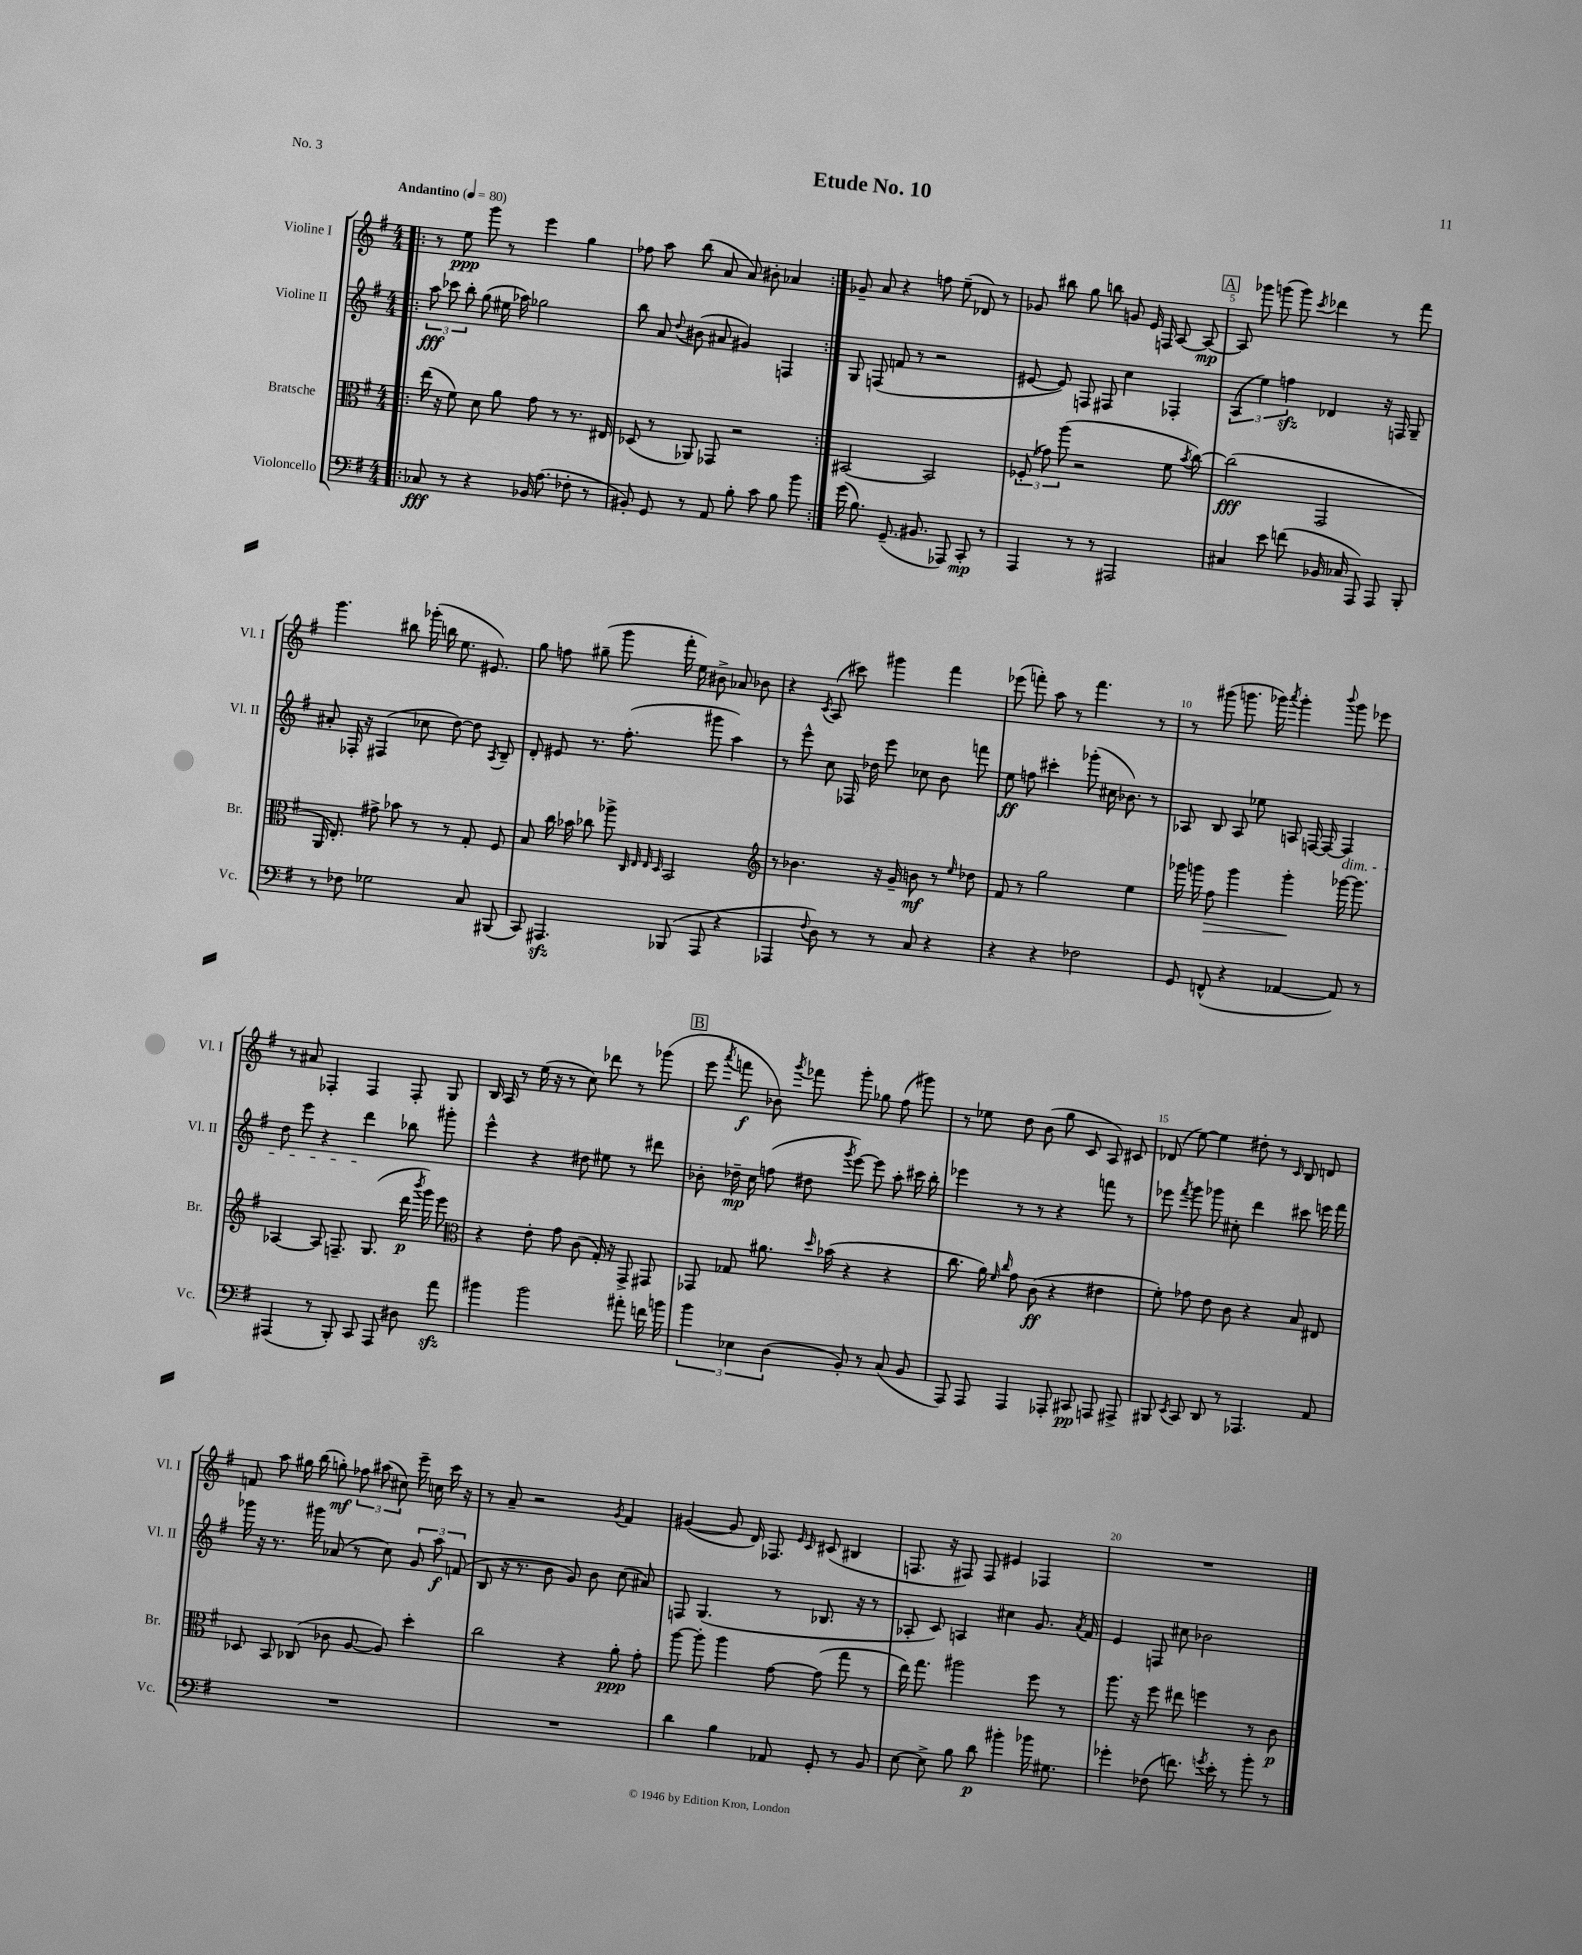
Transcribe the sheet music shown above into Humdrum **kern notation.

**kern	**dynam	**kern	**dynam	**kern	**dynam	**kern	**dynam
*part4	*part4	*part3	*part3	*part2	*part2	*part1	*part1
*staff4	*staff4	*staff3	*staff3	*staff2	*staff2	*staff1	*staff1
*I"Violoncello	*	*I"Bratsche	*	*I"Violine II	*	*I"Violine I	*
*I'Vc.	*	*I'Br.	*	*I'Vl. II	*	*I'Vl. I	*
*clefF4	*	*clefC3	*	*clefG2	*	*clefG2	*
*k[f#]	*	*k[f#]	*	*k[f#]	*	*k[f#]	*
*M4/4	*	*M4/4	*	*M4/4	*	*M4/4	*
*MM80	*	*MM80	*	*MM80	*	*MM80	*
=1!|:	=1!|:	=1!|:	=1!|:	=1!|:	=1!|:	=1!|:	=1!|:
!	!	!	!	!	!	!LO:TX:a:B:t=Andantino	!
8C-X/	fff	(16ee\	.	12aa\	fff	8r	.
.	.	16r	.	.	.	.	.
.	.	.	.	12ccc-X\	.	.	.
8r	.	8f#\)	.	.	.	8ee\	ppp
.	.	.	.	12bb'\	.	.	.
4r	.	8d\	.	(8gg\	.	8ggg\	.
.	.	8a\	.	16ee#X\	.	8r	.
.	.	.	.	16aa-X\)	.	.	.
16BB-X/	.	8g\	.	2gg-X\	.	4eee\	.
(8.A\	.	.	.	.	.	.	.
.	.	8r	.	.	.	.	.
8F-X'\	.	8.r	.	.	.	4gg\	.
8r	.	.	.	.	.	.	.
.	.	16E#X/	.	.	.	.	.
=2	=2	=2	=2	=2	=2	=2	=2
8BB#X'/)	.	(8D-X/	.	8bb\	.	8ff-X\	.
8GG/	.	8r	.	8a/	.	8aa\	.
.	.	.	.	8qqdd/	.	.	.
8r	.	8AA-X/)	.	(8b#X\	.	(8bb\	.
8AA/	.	8GG-X/	.	8a#X/	.	8a/	.
8B'\	.	2r	.	4g#X/)	.	8a/)	.
8c\	.	.	.	.	.	8b#X'\	.
8B\	.	.	.	4Fn/	.	4a-X/	.
8b\	.	.	.	.	.	.	.
=3:|!	=3:|!	=3:|!	=3:|!	=3:|!	=3:|!	=3:|!	=3:|!
(16g\	.	[2BB#X/	.	8G/	.	8g-X~/	.
8.B\)	.	.	.	.	.	.	.
.	.	.	.	(8Fn/	.	8a/	.
(8.GG~/	.	.	.	8fn/	.	4r	.
.	.	.	.	8r	.	.	.
8.BB#X/	.	.	.	.	.	.	.
.	.	2BB#/]	.	2r	.	8ffn\	.
8AAA-X/)	.	.	.	.	.	(8ee~\	.
8CC'/	mp	.	.	.	.	8d-X/)	.
8r	.	.	.	.	.	8r	.
=4	=4	=4	=4	=4	=4	=4	=4
4AAA/	.	(12F-X'/	.	[8e#X/	.	8g-X/	.
.	.	12g-X\)	.	.	.	.	.
.	.	.	.	8e#/])	.	8bb#X\	.
.	.	(12aa\	.	.	.	.	.
8r	.	2r	.	8Fn/	.	8gg\	.
8r	.	.	.	8F#X/	.	8bbn\	.
2AAA#X/	.	.	.	4cc\	.	8gn/	.
.	.	.	.	.	.	16e/	.
.	.	.	.	.	.	16Fn/	.
.	.	8f#\	.	4F-X'/	.	[8A/	.
.	.	8qb/	.	.	.	.	.
.	.	[8cc\)	.	.	.	8A/_	mp
!!LO:REH:place=s1:t=A
=5	=5	=5	=5	=5	=5	=5	=5
4C#X/	.	(2cc\]	fff	(6A/	.	8A/]	.
.	.	.	.	.	.	8ggg-X\	.
.	.	.	.	6ee\)	.	.	.
8e\	.	.	.	.	.	(8gggn\	.
.	.	.	.	6ffnzz\	.	.	.
(8fn\	.	.	.	.	.	8ggg\)	.
.	.	.	.	.	.	8qccc/	.
16BB-X/	.	2GG/	.	4d-X/	.	4ddd-X\	.
16C-X/	.	.	.	.	.	.	.
8AAA/)	.	.	.	.	.	.	.
8AAA/	.	.	.	16r	.	8r	.
.	.	.	.	16Fn/	.	.	.
8BBB'/	.	.	.	8G~/	.	8fff#\	.
!!LO:LB:g=z
=6	=6	=6	=6	=6	=6	=6	=6
8r	.	16AA/	.	8a#X'/	.	4.ggg\	.
.	.	8.E'/)	.	.	.	.	.
8F-X\	.	.	.	16F-X'/	.	.	.
.	.	.	.	16r	.	.	.
2G-X\	.	8g#X^\	.	(4F#X/	.	.	.
.	.	8b-X\	.	.	.	8bb#X\	.
.	.	8r	.	8cc-X\	.	(16ggg-X'\	.
.	.	.	.	.	.	16bbn\	.
.	.	8r	.	[8dd\)	.	8.ee\	.
8C/	.	8G'/	.	8dd\]	.	.	.
.	.	.	.	.	.	8.e#X/)	.
.	.	.	.	8qA/	.	.	.
(8BBB#X/	.	8F#/	.	8B~/	.	.	.
=7	=7	=7	=7	=7	=7	=7	=7
8CC/)	.	8B/	.	8d'/	.	8gg\	.
4.AAA#Xzz/	.	16cc\	.	8e#X/	.	8ffn\	.
.	.	16b-X\	.	.	.	.	.
.	.	8cc-X\	.	8.r	.	(8gg#X~\	.
.	.	8aa-X^\	.	.	.	8ggg\	.
.	.	.	.	(8.ff#'\	.	.	.
.	.	32qqC/	.	.	.	.	.
.	.	32qqE/	.	.	.	.	.
.	.	32qqE/	.	.	.	.	.
.	.	32qqD/	.	.	.	.	.
(8BBB-X/	.	2BB/	.	.	.	16fff#'\	.
.	.	.	.	.	.	16ee\)	.
8AAA#/	.	.	.	8ggg#X\	.	8b#X^\	.
4r	.	.	.	4aa\)	.	8a-X/	.
.	.	.	.	.	.	8b-X\	.
=8	=8	=8	=8	=8	=8	=8	=8
*	*	*clefG2	*	*	*	*	*
4AAA-X/	.	8r	.	8r	.	4r	.
.	.	4.b-X\	.	8eee^^\	.	.	.
8qqF#/	.	.	.	.	.	8qc/	.
8D\)	.	.	.	8cc\	.	(8A/	.
8r	.	.	.	16F-X/	.	8ccc#X\)	.
.	.	.	.	16dd-X\	.	.	.
8r	.	16r	.	8eee\	.	4ggg#X\	.
.	.	16g~/	.	.	.	.	.
8C/	.	8bn\	mf	8cc-X\	.	.	.
4r	.	8r	.	8b\	.	4fff#\	.
.	.	16qqee/	.	.	.	.	.
.	.	8dd-X\	.	8fffn\	.	.	.
=9	=9	=9	=9	=9	=9	=9	=9
4r	.	8f#/	.	8ee\	ff	(8eee-X\	.
.	.	8r	.	8ffn\	.	8fffn'\)	.
4r	.	2gg\	.	4ccc#X'\	.	8aa\	.
.	.	.	.	.	.	8r	.
2F-X\	.	.	.	(8ggg-X'\	.	4.fff\	.
.	.	.	.	16cc#X\	.	.	.
.	.	.	.	8.b-X\)	.	.	.
.	.	4ee\	.	.	.	.	.
.	.	.	.	8r	.	8r	.
=10	=10	=10	=10	=10	=10	=10	=10
8GG/	.	16ggg-X\	.	8A-X/	.	8r	.
.	.	16gggn\	.	.	.	.	.
!	!	!	!LO:HP:b	!	!	!	!
(8FFn^^/	.	8ff#\	>	8B/	.	(8ggg#X\	.
4r	.	4ggg\	.	8A-/	.	8.gggn\	.
.	.	.	.	8ee-X\	.	.	.
.	.	.	.	.	.	16ggg-X\)	.
.	.	.	.	.	.	8qaaa/	.
[4AA-X/	.	4ggg'\	.	8An/	.	4ggg-'\	.
.	.	.	.	[16Fn/	.	.	.
.	.	.	.	16F/_	.	.	.
.	.	.	.	.	.	8qqbbb/	.
!	!	!	!	!LO:TX:b:i:t=dim.	!	!	!
8AA-/])	.	[16ggg-X\	]	4F/]	.	8ggg-\	.
.	.	8.ggg-\]	.	.	.	.	.
8r	.	.	.	.	.	8eee-X\	.
!!LO:LB:g=z
=11	=11	=11	=11	=11	=11	=11	=11
(4AAA#X/	.	[4A-X/	.	8dd\	.	8r	.
.	.	.	.	8eee\	.	8a#X/	.
8r	.	8A-/]	.	4r	.	4F-X'/	.
8BBB'/)	.	8.Fn~/	.	.	.	.	.
8CC/	.	.	.	4ddd\	.	4F-/	.
.	.	(8.G/	.	.	.	.	.
8AAA#/	.	.	.	.	.	.	.
8D#X\	.	16ddd\	p	8bb-X\	.	8F-'/	.
.	.	8qbbb/	.	.	.	.	.
.	.	16ggg\)	.	.	.	.	.
8azz\	.	8eee\	.	8ggg#X'\	.	8G/	.
=12	=12	=12	=12	=12	=12	=12	=12
*	*	*clefC3	*	*	*	*	*
4b#X\	.	4r	.	4eee^^\	.	16B/	.
.	.	.	.	.	.	16A/	.
.	.	.	.	.	.	8r	.
2b#\	.	8e'\	.	4r	.	(16ee\	.
.	.	.	.	.	.	16r	.
.	.	8g\	.	.	.	8r	.
.	.	(8c\	.	8dd#X\	.	8cc\)	.
.	.	16G'/)	.	8ee#X\	.	8ddd-X\	.
.	.	16r	.	.	.	.	.
8a#X'\	.	8GG^/	.	8r	.	8r	.
16fn\	.	8GG#X/	.	8ddd#X\	.	(8ggg-X\	.
16bn\	.	.	.	.	.	.	.
!!LO:REH:place=s1:t=B
=13	=13	=13	=13	=13	=13	=13	=13
6b\	.	8GG-X/	.	8b-X'\	.	8eee\	.
.	.	.	.	.	.	8qaaa/	.
.	.	8G-X/	.	16dd-X~\	mp	8fffn\	f
6E-X\	.	.	.	.	.	.	.
.	.	.	.	16cc\	.	.	.
.	.	8.a#X\	.	(8ffn\	.	8b-X\)	.
(6D\	.	.	.	.	.	.	.
.	.	.	.	.	.	8qggg/	.
.	.	.	.	8dd#X\	.	8fff-X\	.
.	.	16qqdd/	.	.	.	.	.
.	.	(16b-X\	.	.	.	.	.
.	.	.	.	8qggg/	.	.	.
8BB'/)	.	4r	.	[8eee\)	.	8ggg'\	.
8r	.	.	.	8eee\]	.	8gg-X\	.
(8C/	.	4r	.	8aa'\	.	(8ff#\	.
8BB/	.	.	.	16ccc#X\	.	8ggg#X\)	.
.	.	.	.	16bb'\	.	.	.
=14	=14	=14	=14	=14	=14	=14	=14
8AAA/)	.	8.cc\	.	4eee-X\	.	8r	.
8AAA/	.	.	.	.	.	8ee-X\	.
.	.	16a\)	.	.	.	.	.
.	.	16qqf#/	.	.	.	.	.
.	.	16qqcc/	.	.	.	.	.
4AAA/	.	8g\	.	8r	.	8dd\	.
.	.	(8c\	ff	8r	.	(8b\	.
8AAA-X'/	.	4r	.	4r	.	8gg\	.
8CC#X/	pp	.	.	.	.	8c/	.
8AAAn/	.	4e#X\	.	8fffn\	.	8A/)	.
8AAA#X^/	.	.	.	8r	.	8c#X/	.
=15	=15	=15	=15	=15	=15	=15	=15
8BBB#X/	.	8f#'\)	.	8eee-X\	.	(8d-X/	.
8qEE/	.	.	.	8qfff#/	.	.	.
8CC/	.	8g-X\	.	8ggg\	.	[8ee\)	.
8DD/	.	8e\	.	8ggg-X\	.	4ee\]	.
8r	.	8c\	.	8cc#X'\	.	.	.
4.AAA-X/	.	4r	.	4ddd\	.	8dd#X'\	.
.	.	.	.	.	.	8r	.
.	.	.	.	.	.	16qqc/	.
.	.	8B/	.	8ccc#X\	.	8B/	.
8AA/	.	8E#X/	.	16eeen\	.	8dn/	.
.	.	.	.	16fff#\	.	.	.
!!LO:LB:g=z
=16	=16	=16	=16	=16	=16	=16	=16
1r	.	8D-X/	.	16ggg-X\	.	8fn/	.
.	.	.	.	16r	.	.	.
.	.	8BB/	.	8.r	.	8aa\	.
.	.	(8C-X/	.	.	.	16gg#X\	.
.	.	.	.	16ggg#X\	.	(16bb\	.
.	.	8c-X\	.	(8a-X/	.	8ggn'\)	mf
.	.	[8A/	.	8r	.	12ff-X\	.
.	.	.	.	.	.	(12aa#X\	.
.	.	8A/])	.	8cc\)	.	.	.
.	.	.	.	.	.	12cc#X\)	.
.	.	4dd'\	.	12g/	.	16eee~\	.
.	.	.	.	.	.	16ccn\	.
.	.	.	.	12aa\	f	.	.
.	.	.	.	.	.	16ccc\	.
.	.	.	.	(12fn/	.	.	.
.	.	.	.	.	.	16r	.
=17	=17	=17	=17	=17	=17	=17	=17
1r	.	2cc\	.	8B/	.	8r	.
.	.	.	.	16r	.	8a~/	.
.	.	.	.	8.r	.	.	.
.	.	.	.	.	.	2r	.
.	.	.	.	8b\	.	.	.
.	.	4r	.	8g/)	.	.	.
.	.	.	.	8b\	.	.	.
.	.	.	.	.	.	8qg/	.
.	.	8a'\	ppp	(8cc\	.	4f#/	.
.	.	8g'\	.	8a#X/)	.	.	.
=18	=18	=18	=18	=18	=18	=18	=18
4d\	.	[8aa\	.	8Fn/	.	([4g#X/	.
.	.	8aa'\]	.	(4.G/	.	.	.
4B\	.	4aa\	.	.	.	8g#/]	.
.	.	.	.	.	.	16d/)	.
.	.	.	.	.	.	8.F-X/	.
8AA-X/	.	[8g\	.	8r	.	.	.
.	.	.	.	.	.	16qqe/	.
.	.	.	.	.	.	16qqc/	.
8GG'/	.	(8g\]	.	8.B-X/	.	(8c#X/	.
8r	.	8gg\	.	.	.	4B#X/	.
.	.	.	.	16r	.	.	.
8BB/	.	8r	.	8r	.	.	.
=19	=19	=19	=19	=19	=19	=19	=19
[8E\	.	16ee\)	.	8A-X'/	.	8.Fn/	.
.	.	8.gg\	.	.	.	.	.
8E^\]	.	.	.	8c/)	.	.	.
.	.	.	.	.	.	16r	.
8B\	.	2aa#X\	.	4An/	.	8F#X/)	.
8d\	p	.	.	.	.	8F#/	.
4b#X'\	.	.	.	4cc#X\	.	4e#X/	.
16b-X\	.	8ff#\	.	8.g/	.	4F-X/	.
8.G#X\	.	.	.	.	.	.	.
.	.	8r	.	.	.	.	.
.	.	.	.	8qa/	.	.	.
.	.	.	.	16f#/	.	.	.
=20	=20	=20	=20	=20	=20	=20	=20
4g-X'\	.	8.aa\	.	4e/	.	1r	.
.	.	16r	.	.	.	.	.
(8F-X\	.	8ff#\	.	8Fn/	.	.	.
8.fn\)	.	8ee#X\	.	8cc#X\	.	.	.
.	.	4ffn\	.	2b-X\	.	.	.
8qgn/	.	.	.	.	.	.	.
16e'\	.	.	.	.	.	.	.
8r	.	.	.	.	.	.	.
8b'\	.	8r	.	.	.	.	.
8r	.	8c\	p	.	.	.	.
==	==	==	==	==	==	==	==
*-	*-	*-	*-	*-	*-	*-	*-
